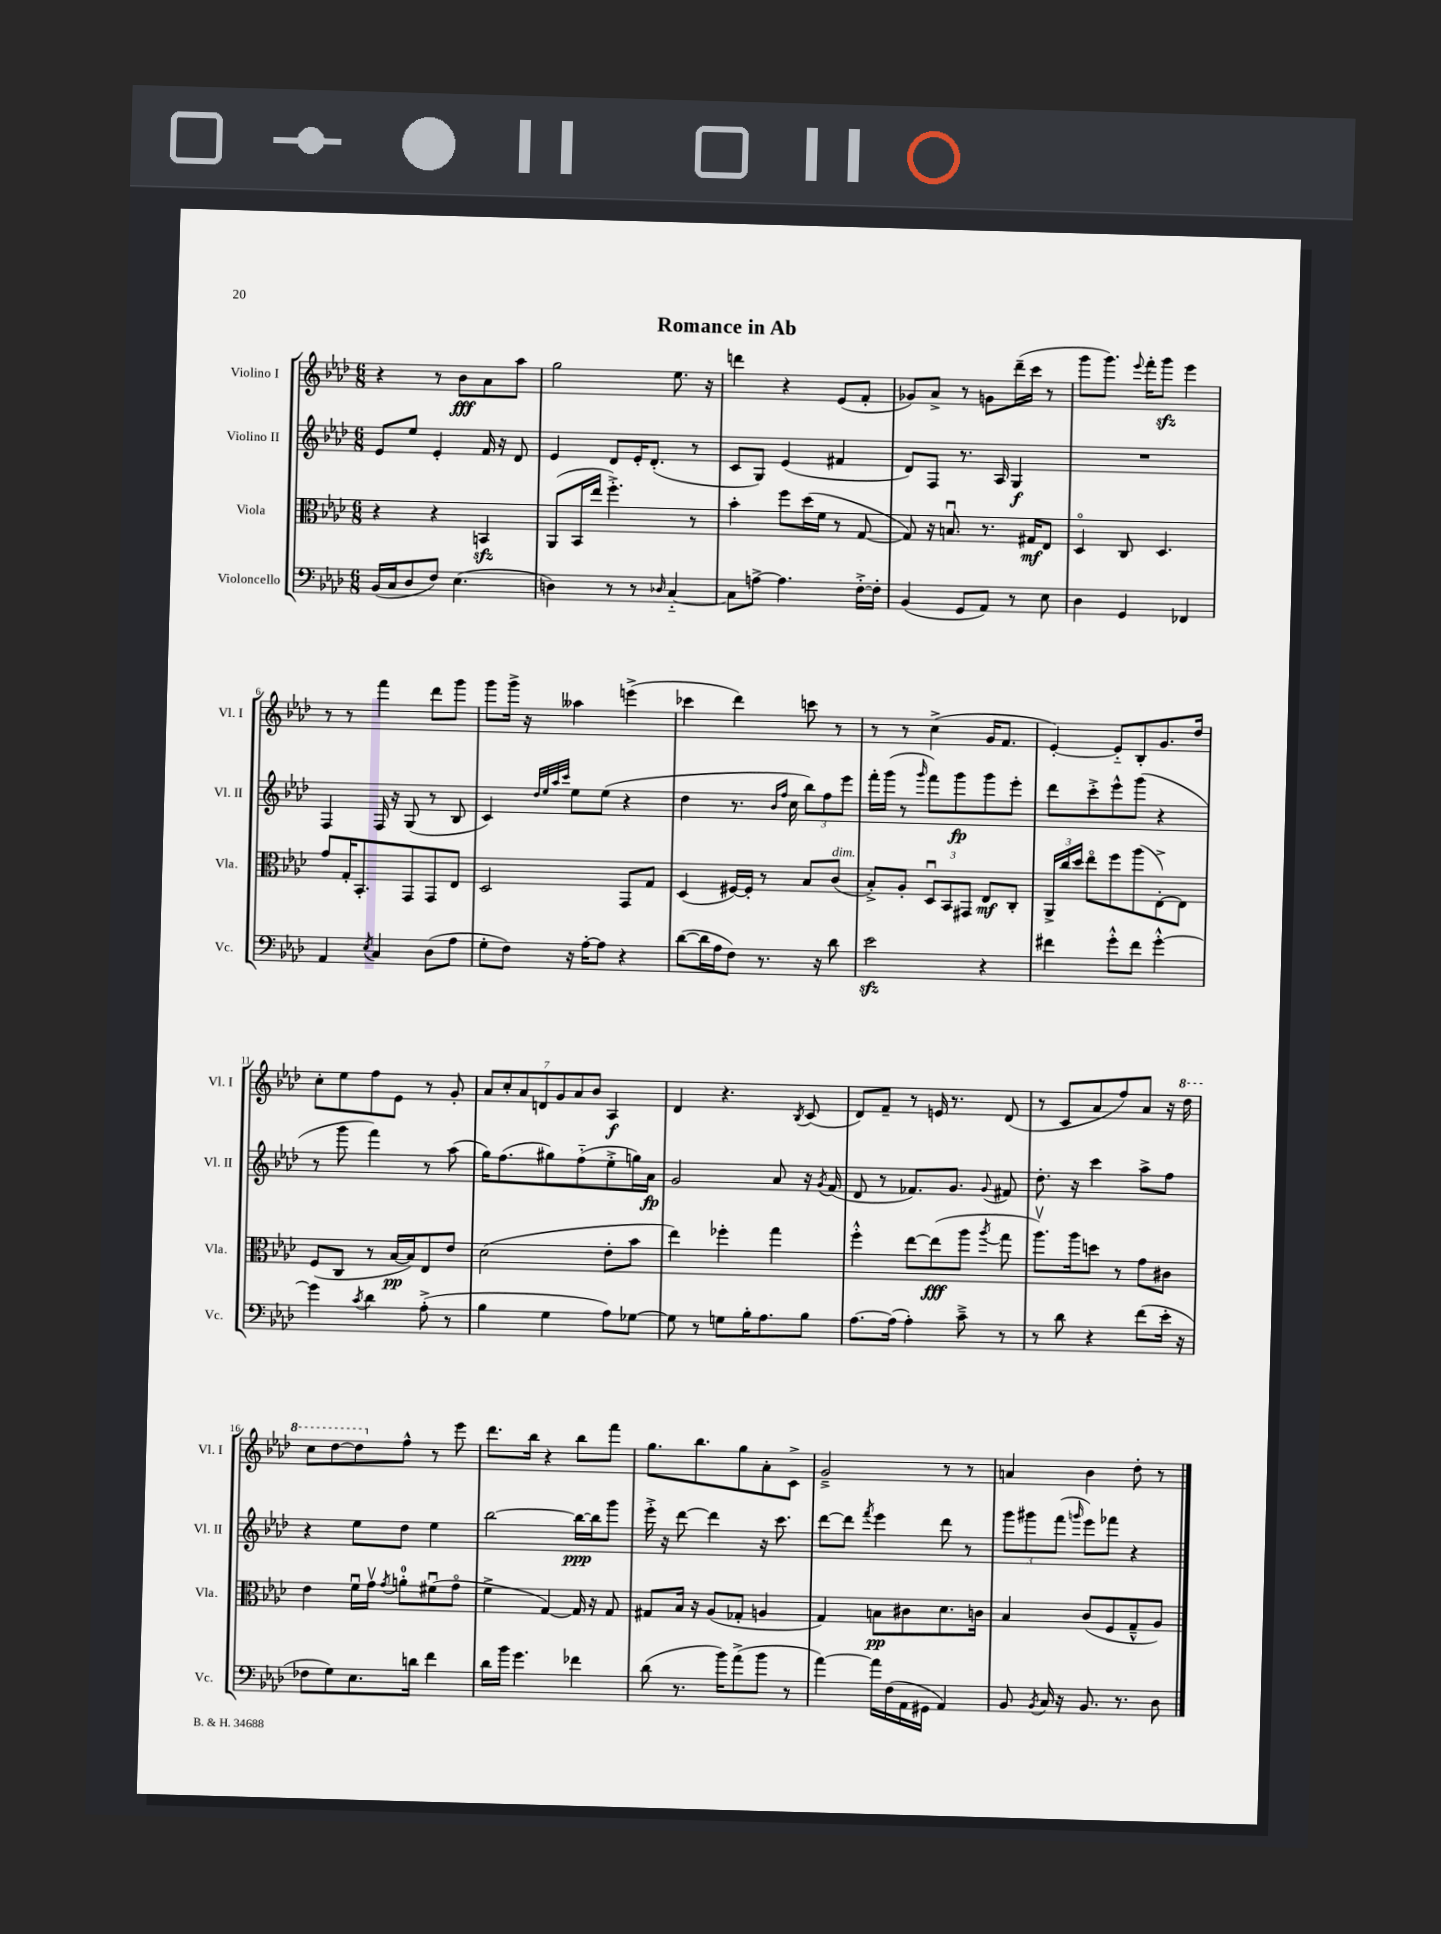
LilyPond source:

\header { title = "Romance in Ab" }
<<
\new StaffGroup <<
\new Staff = "s0" \with { instrumentName = "Violino I" shortInstrumentName = "Vl. I" } {
    \clef treble \key aes \major \numericTimeSignature \time 6/8
    \autoBeamOff r4 r8 bes'8[\fff aes'8 aes''8] |
    g''2 ees''8. r16 |
    d'''4 r4 ees'8[( f'8]-. |
    ges'8[) aes'8]-> r8 g'8[ des'''16--( c'''16] r8 |
    g'''8[ g'''8.]) \appoggiatura { ees'''8 } f'''16[-. g'''8]\sfz ees'''4 |
    r8 r8 f'''4 des'''8[ g'''8] |
    g'''8[ g'''16]-> r16 aeses''4 e'''4->( |
    ces'''4 des'''4) c'''8 r8 |
    r8 r8 c''4->( g'16[ f'8.] |
    ees'4~-.) ees'8[-_ bes8-. g'8. des''16] |
    c''8[-. ees''8 f''8 ees'8] r8 g'8-. |
    \tuplet 7/4 { aes'8[ c''8-. aes'8 d'8 g'8 aes'8 bes'8] } aes4\f |
    des'4 r4. \acciaccatura { bes8 } c'8( |
    des'8[) f'8]-- r8 e'16 r8. des'8( |
    r8 c'8[ aes'8 f''8) aes'8] r16 \ottava #1 des'''16 |
    c'''8[ des'''8~ des'''8 \ottava #0 f''8]-^ r8 ees'''8 |
    des'''8.[ bes''16] r4 bes''8[ f'''8] |
    g''8.[ bes''8. g''8 aes'8-. c'8]-> |
    g'2---> r8 r8 |
    a'4 bes'4 des''8-. r8 \bar "|." |
}
\new Staff = "s1" \with { instrumentName = "Violino II" shortInstrumentName = "Vl. II" } {
    \clef treble \key aes \major \numericTimeSignature \time 6/8
    \autoBeamOff ees'8[ ees''8] ees'4-. f'16 r16 des'8 |
    ees'4 des'8[ ees'16-. des'8.]-.( r8 |
    c'8[ g8]) ees'4( fis'4 |
    des'8[) f8] r8. aes16 g4\f |
    R2. |
    f4 f16 r16 g8( r8 bes8 |
    c'4) \grace { des''32[ ees''32 aes''32 c'''32] } ees''8[ ees''8]( r4 |
    des''4 r8. \grace { bes'16[ f''16] } c''16 \tuplet 3/2 { bes''8[) f''8 ees'''8] } |
    f'''16[-. g'''16]( r8 \grace { g'''16 } f'''8[) g'''8\fp g'''8 ees'''8]-. |
    des'''8[ c'''8-.-> ees'''8-^ g'''8]( r4 |
    r8 g'''8 f'''4) r8 aes''8( |
    g''16[) f''8.( gis''8) f''8-_( ees''8-.-> g''16) aes'16]\fp |
    g'2 aes'8 r16 \acciaccatura { g'8 } f'16( |
    des'8 r8 fes'8.[) g'8.] \appoggiatura { g'8 } fis'8 |
    des''8.-. r16 c'''4 aes''8[-> f''8] |
    r4 ees''8[ des''8] ees''4 |
    bes''2~ bes''16[~\ppp bes''16 g'''8] |
    ees'''16-.-> r16 des'''8~ des'''4 r16 c'''8. |
    des'''8[~ des'''8] \acciaccatura { f'''8 } ees'''4 des'''8 r8 |
    \tuplet 3/2 { g'''8[ gis'''8 f'''8]( } \grace { g'''16 } ees'''8[) fes'''8] r4 \bar "|." |
}
\new Staff = "s2" \with { instrumentName = "Viola" shortInstrumentName = "Vla." } {
    \clef alto \key aes \major \numericTimeSignature \time 6/8
    \autoBeamOff r4 r4 b,4\sfz |
    aes,8[( bes,16 ees''16] f''4.-.->) r8 |
    bes'4-. f''8[ des''16( f'16] r8 g8~ |
    g8) r16 b8.\downbow r8. gis16[\mf ees8] |
    des4\flageolet c8 des4. |
    g'8[ g16-. bes,8.-. g,8 g,8 ees8] |
    des2 g,8[ g8] |
    des4( fis16[~) fis16]-. r8 bes8[ c'8]^\markup { \italic "dim." }( |
    bes8[-.->) aes8]-. \tuplet 3/2 { des8[\downbow bes,8 gis,8] } ees8[\mf c8]-. |
    \tuplet 3/2 { aes,16[-> c''16 des''16] } ees''8[\flageolet f''8 aes''8( ees8~-.->) ees8] |
    f8[( c8] r8 bes16[~\pp bes16) ees8 ees'8] |
    des'2( ees'8[-. bes'8] |
    ees''4) fes''4-. g''4 |
    f''4-.-^ ees''8[~ ees''8\fff( aes''8] \acciaccatura { aes''8 } g''8 |
    aes''8.[\upbow) aes''16 d''8] r8 g'8[ cis'8] |
    ees'4 f'16[\downbow g'16]\upbow \acciaccatura { g'8 } a'8[-0-. fis'8\downbow( g'8]\flageolet |
    f'4-> g4~) g16 r16 g8 |
    gis8[ bes16] r16 aes8[( ges8]-. a4 |
    g4) b8[\pp cis'8 des'8. c'16] |
    bes4 c'8[( f8 g8---^ aes8]) \bar "|." |
}
\new Staff = "s3" \with { instrumentName = "Violoncello" shortInstrumentName = "Vc." } {
    \clef bass \key aes \major \numericTimeSignature \time 6/8
    \autoBeamOff bes,16[( c16 des8 f8]) ees4.( |
    d4) r8 r8 \grace { des16 } c4~-_ |
    c8[ a8]~-> a4. f16[~-.-> f16]-. |
    bes,4( g,8[ aes,8]) r8 ees8 |
    des4 g,4 fes,4 |
    aes,4 \acciaccatura { ees8 } c4 des8[( aes8] |
    g8[-. f8]) r16 aes16[~-. aes8] r4 |
    des'8[~( des'16 aes16 f8]) r8. r16 des'8 |
    ees'2\sfz r4 |
    fis'4 g'8[-.-^ fis'8] g'4~-.-^ |
    g'4 \acciaccatura { c'8 } des'4 aes8-.->( r8 |
    bes4 g4 aes8[) ges8]~ |
    ges8 r8 g8[ bes16-. aes8. bes8] |
    aes8.[~ aes16]( aes4-.) c'8---> r8 |
    r8 des'8 r4 f'8[( ees'16]-. r16 |
    fes8[ g8) ees8. d'16] f'4 |
    des'16[ bes'16] g'4. fes'4 |
    des'8( r8. bes'16[) aes'8->( bes'8] r8 |
    aes'4~) aes'16[ f16( aes,16 gis,16] aes,4) |
    bes,8 \acciaccatura { bes,8 } c16 r16 bes,8. r8. des8 \bar "|." |
}
>>
>>
